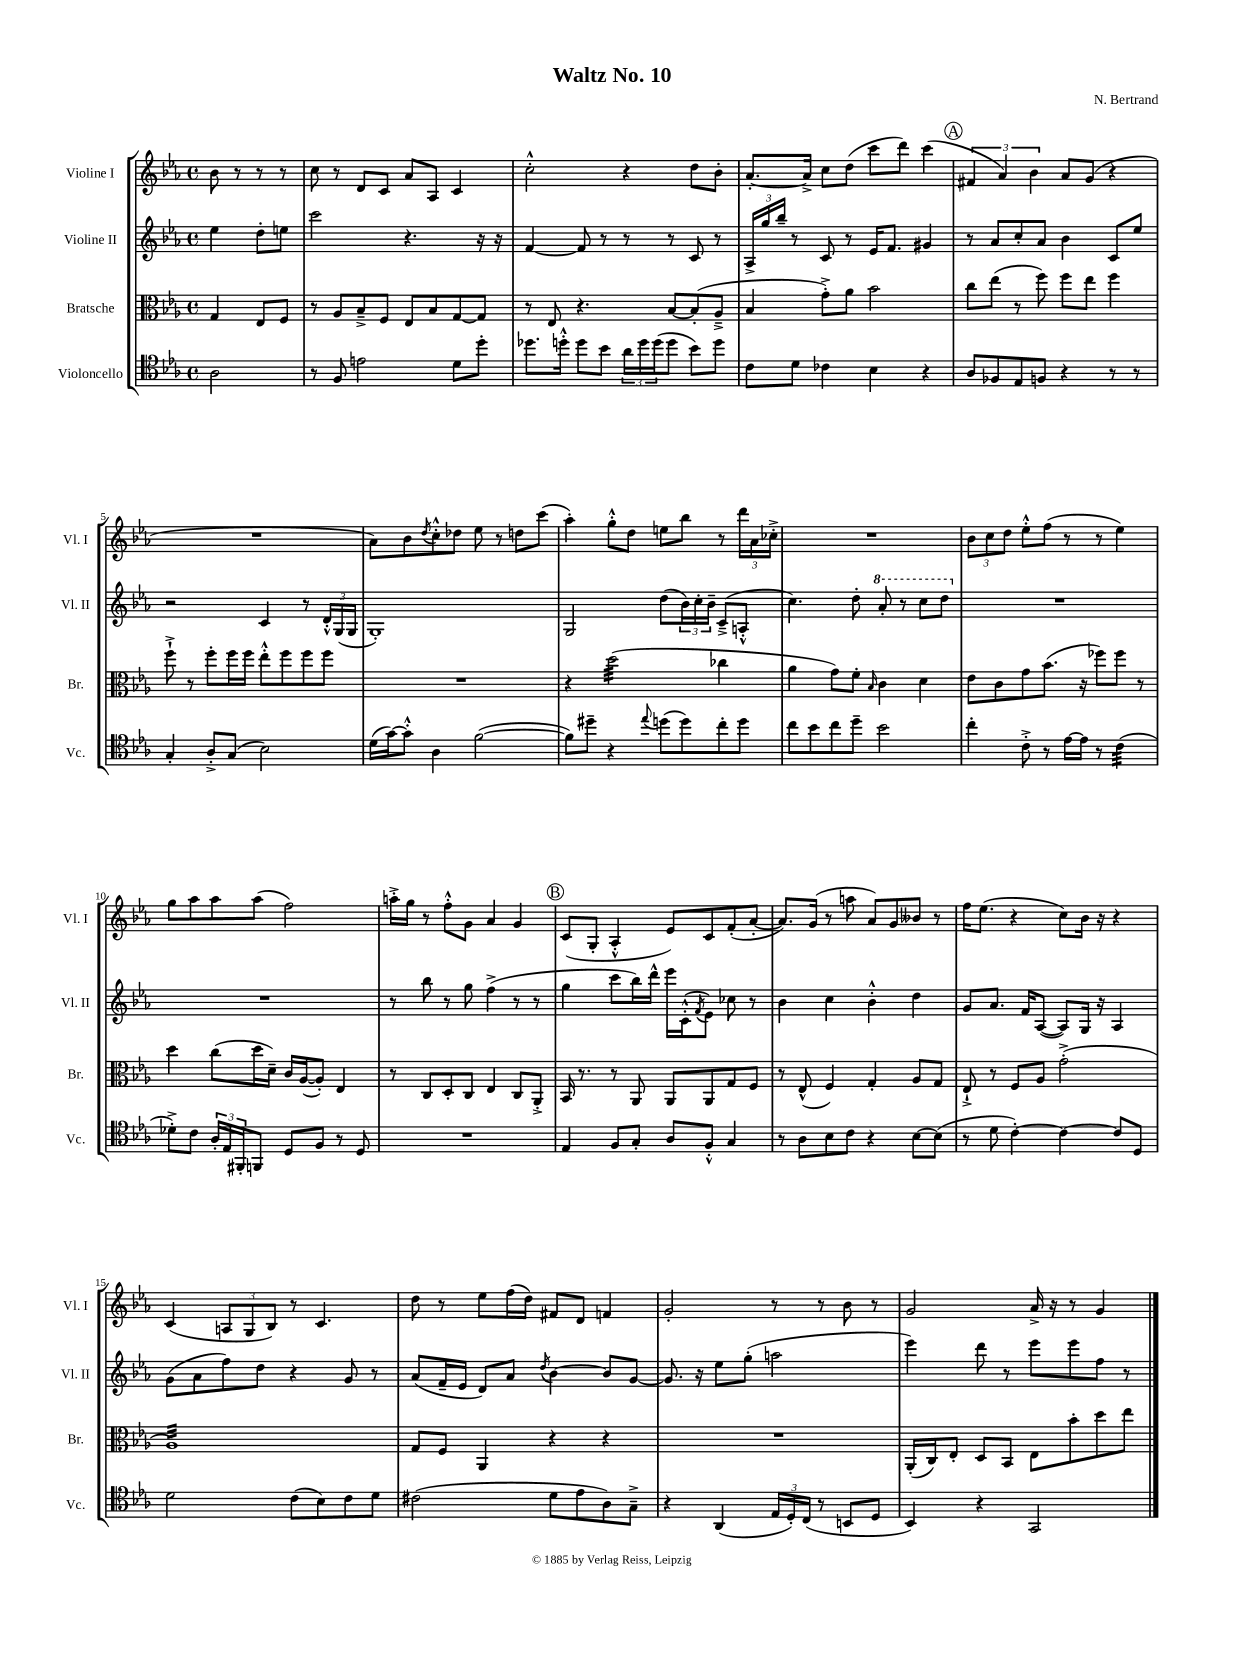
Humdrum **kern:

**kern	**kern	**kern	**kern
*staff4	*staff3	*staff2	*staff1
*clefC4	*clefC3	*clefG2	*clefG2
*k[b-e-a-]	*k[b-e-a-]	*k[b-e-a-]	*k[b-e-a-]
*M4/4	*M4/4	*M4/4	*M4/4
*met(c)	*met(c)	*met(c)	*met(c)
2A-\	4G/	4ee-\	8b-\
.	.	.	8r
.	8E-/L	8dd'\L	8r
.	8F/J	8ee\J	8r
=	=	=	=
8r	8r	2ccc\	8cc\
8F/	8A-/L	.	8r
2e\	8B-~^/	.	8d/L
.	8F/J	.	8c/J
.	8E-/L	4.r	8a-/L
.	8B-/	.	8A-/J
8d\L	[8G/	.	4c/
8dd'\J	8G/]J	16r	.
.	.	16r	.
=	=	=	=
8.dd-\L	8r	[4f/	2cc'^^\
.	8E-/	.	.
16dd'^^\Jk	.	.	.
8dd\L	4.r	8f/]	.
8b-\J	.	8r	.
24a-\LL	.	8r	4r
24dd\	.	.	.
(24dd\J	.	.	.
8dd\J	[8B-/L	8r	.
8b-\L)	(8B-'/]	8c/	8dd\L
8dd\J	8A-~^/J	8r	8b-'\J
=	=	=	=
8c\L	4B-/	24A-^/LL	[8.a-'/L
.	.	24gg/	.
.	.	24bb-~/JJ	.
8d\J	.	8r	.
.	.	.	16a-^/]Jk
4c-\	8g'^\L)	8c/	8cc\L
.	8a-\J	8r	(8dd\J
4B-\	2b-\	16e-/LK	8ccc\L
.	.	8.f/J	.
.	.	.	8ddd\J)
4r	.	4g#/	(4ccc\
=	=	=	=
8A-/L	8cc\L	8r	6f#/
8F-/	(8ee-\J	8a-/L	.
.	.	.	6a-/)
8E-/	8r	8cc'/	.
.	.	.	6b-\
8F/J	8ff\)	8a-/J	.
4r	8ff\L	4b-\	8a-/L
.	8ee-\J	.	(8g/J
8r	4ff\	8c/L	4r
8r	.	8ee-/J	.
=	=	=	=
4G'/	8ff`^\	2r	1r
.	8r	.	.
8A-'^/L	8ff'\L	.	.
(8G/J	16ff\L	.	.
.	16ff\JJ	.	.
2B-\)	8ee-'^^\L	4c/	.
.	8ff\	.	.
.	8ff\	8r	.
.	8ff\J	24d'^^/LL	.
.	.	(24G/	.
.	.	24G/JJ	.
=	=	=	=
(16d\LL	1r	1G')	8a-\L)
[16g\J)	.	.	.
8g'^^\]J	.	.	8b-\
.	.	.	8qdd/
4A-\	.	.	8cc'^^\
.	.	.	8dd-\J
([2f\	.	.	8ee-\
.	.	.	8r
.	.	.	8dd\L
.	.	.	(8ccc\J
=	=	=	=
8f\]L)	4r	2G/	4aa-'\)
8dd#~\J	.	.	.
4r	(2dd\	.	8gg'^^\L
.	.	.	8dd\J
8qqee-/	.	.	.
(8dd\L	.	(8dd\L	8ee\L
8dd\)	.	24b-\L)	8bb-\J
.	.	24cc'\	.
.	.	24b-~\JJ	.
8cc'\	4cc-\	(8c~^/L	8r
8dd\J	.	8A'^^/J	24ddd\LL
.	.	.	24a-\
.	.	.	24cc-'^\JJ
=	=	=	=
8cc\L	4a-\	4.cc\)	1r
8b-\	.	.	.
8cc\	8g\L)	.	.
8dd~\J	8f'\J	8dd'\	.
.	16qqB-/	.	.
2b-\	4c\	8aa-'/	.
.	.	8r	.
.	4d\	8ccc\L	.
.	.	8ddd\J	.
=	=	=	=
4cc'\	8e-\L	1r	12b-\L
.	.	.	12cc\
.	8c\	.	.
.	.	.	12dd\J
8c'^\	8g\	.	8ee-'^^\L
8r	(8.b-\J	.	(8ff\J
[16e-\LL	.	.	8r
16e-\]JJ	16r	.	.
8r	8ff-\L)	.	8r
(4c\	8ff-\J	.	4ee-\)
.	8r	.	.
=	=	=	=
8d-'^\L)	4dd\	1r	8gg\L
8c\J	.	.	8aa-\
24A-'/LL	(8cc\L	.	8aa-\
24E-/	.	.	.
24FF#'/J	.	.	.
8FF/J	16dd\L	.	(8aa-\J
.	16d~\JJ)	.	.
8D/L	16c/LL	.	2ff\)
.	([16A-/J	.	.
8F/J	8A-'/]J)	.	.
8r	4E-/	.	.
8D/	.	.	.
=	=	=	=
1r	8r	8r	16aa'^\LL
.	.	.	16gg\JJ
.	8C/L	8bb-\	8r
.	8D'/	8r	8ff'^^\L
.	8C/J	8gg\	8g\J
.	4E-/	(4ff^\	4a-/
.	8C/L	8r	4g/
.	8AA-'^/J	8r	.
=	=	=	=
4E-/	16BB-/	4gg\	(8c/L
.	8.r	.	.
.	.	.	8G'/J
8F/L	8r	8ccc\L	4A-'^^/
8G'/J	8AA-/	16bb-\L)	.
.	.	16ddd^^\JJ	.
8A-/L	8AA-/L	16eee-\LL	8e-/L)
.	.	(16c'^^\J	.
.	.	8qf/	.
8F'^^/J	8AA-/	8e-\J)	8c/
4G/	8G/	8cc-\	(8f'/
.	8F/J	8r	[8a-'/J
=	=	=	=
8r	8r	4b-\	8.a-/]L)
8A-\L	(8E-^^/	.	.
.	.	.	(16g/Jk
8B-\	4F/)	4cc\	8r
8c\J	.	.	8aa\
4r	4G'/	4b-'^^\	8a-/L)
.	.	.	8g/
[8B-\L	8A-/L	4dd\	8b--/J
(8B-\]J	8G/J	.	8r
=	=	=	=
8r	8E-`^/	8g/L	16ff\LK
.	.	.	(8.ee-\J
8d\	8r	8.a-/J	.
[4c'\)	8F/L	.	4r
.	.	16f/LK	.
.	8A-/J	([8A-/J	.
4c\_	(2g'^\	8A-/]L)	8cc\L)
.	.	16G/Jk	16b-\Jk
.	.	16r	16r
8c/]L	.	4A-/	4r
8D/J	.	.	.
=	=	=	=
2d\	1A-)	(8g\L	(4c/
.	.	8a-\	.
.	.	8ff\)	12A/L
.	.	.	12G/
.	.	8dd\J	.
.	.	.	12B-/J)
(8c\L	.	4r	8r
8B-\)	.	.	4.c/
8c\	.	8g/	.
8d\J	.	8r	.
=	=	=	=
(2c#\	8G/L	(8a-/L	8dd\
.	8F/J	16f~/L	8r
.	.	16e-/JJ	.
.	4AA-/	8d/L)	8ee-\L
.	.	8a-/J	(16ff\L
.	.	.	16dd\JJ)
.	.	8qdd/	.
8d\L	4r	[4b-\	8f#/L
8e-\	.	.	8d/J
8A-\)	4r	8b-/]L	4f/
8G~^\J	.	[8g/J	.
=	=	=	=
4r	1r	8.g/]	2g'/
.	.	16r	.
(4AA-/	.	8ee-\L	.
.	.	(8gg'\J	.
24E-/LL	.	2aa\	8r
24D'/)	.	.	.
(24C/JJ	.	.	.
8r	.	.	8r
8BB/L	.	.	8b-\
8D/J	.	.	8r
=	=	=	=
4BB-/)	(16AA-'/LL	4eee-\)	2g/
.	16C/J)	.	.
.	8E-'/J	.	.
4r	8D/L	8ddd\	.
.	8BB-/J	8r	.
2GG/	8E-\L	8eee-\L	16a-^/
.	.	.	16r
.	8b-'\	8eee-\	8r
.	8dd\	8ff\J	4g/
.	8ee-\J	8r	.
==	==	==	==
*-	*-	*-	*-
